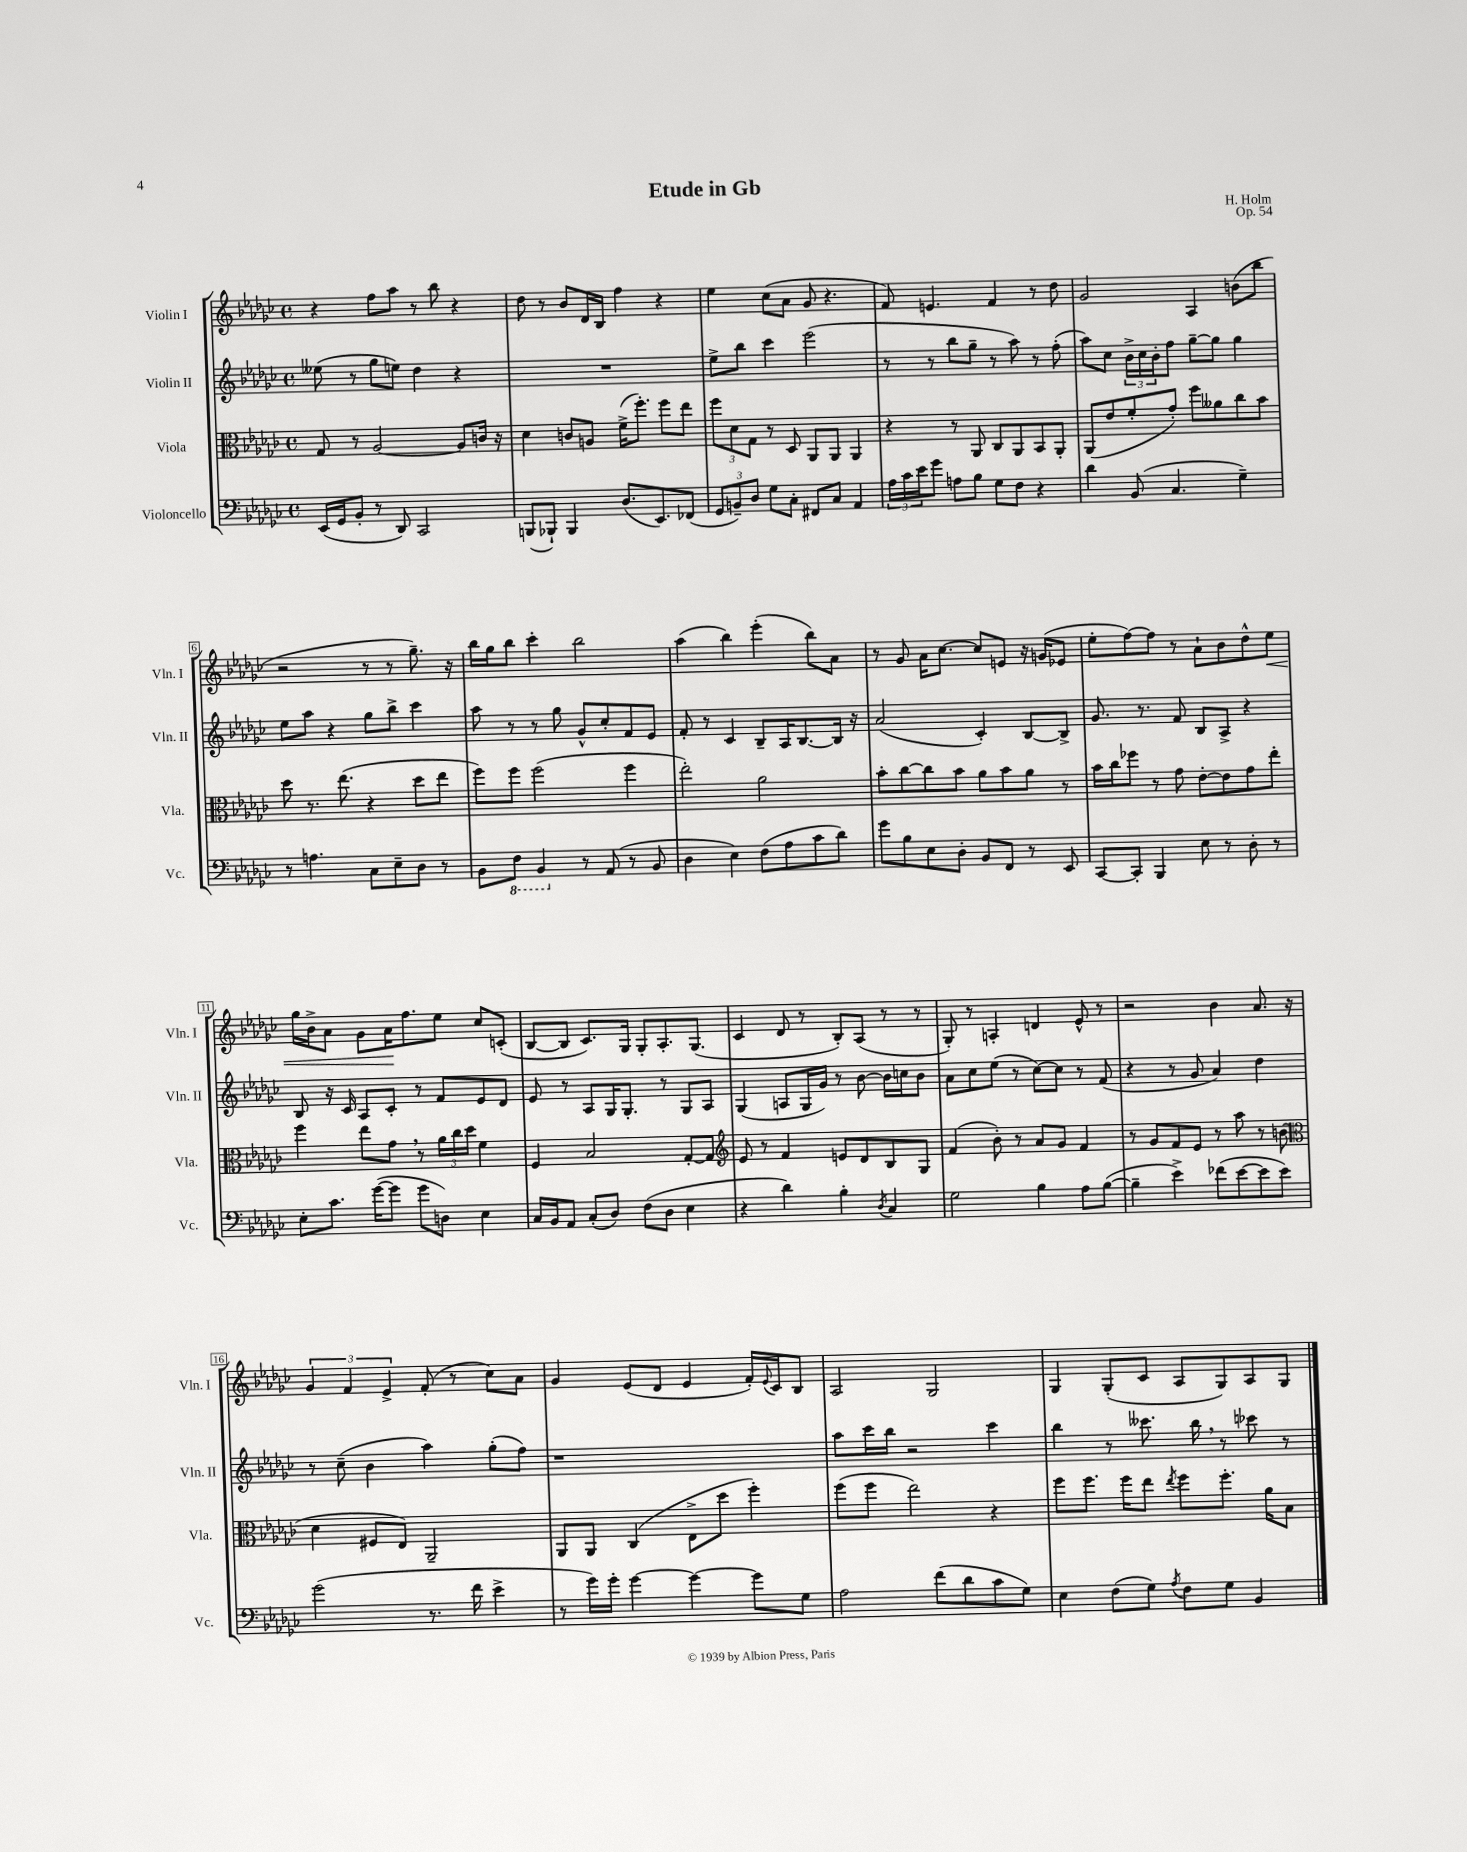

**kern	**kern	**kern	**kern
*staff4	*staff3	*staff2	*staff1
*clefF4	*clefC3	*clefG2	*clefG2
*k[b-e-a-d-g-c-]	*k[b-e-a-d-g-c-]	*k[b-e-a-d-g-c-]	*k[b-e-a-d-g-c-]
*M4/4	*M4/4	*M4/4	*M4/4
*met(c)	*met(c)	*met(c)	*met(c)
(16EE-	8G-	(8ee--	4r
16GG-	.	.	.
8BB-'	8r	8r	.
8r	[2A-	8gg-	8ff
8DD-)	.	8ee)	8aa-
2CC-	.	4dd-	8r
.	.	.	8bb-
.	8A-]	4r	4r
.	16c	.	.
.	16r	.	.
=	=	=	=
(8BBB	4d-	1r	8dd-
8BBB-`)	.	.	8r
4BBB-	8c	.	8b-
.	8A	.	16d-
.	.	.	16B-
(8.D-	(16f^	.	4ff
.	8.ff')	.	.
8.EE-)	.	.	.
.	8ff	.	4r
(8FF-	8ee-	.	.
=	=	=	=
12GG-	12ff	8ee-^	4ee-
12BB~)	12d-	.	.
.	.	8bb-	.
12D-	12G-	.	.
8G-	8r	4ccc-	(8cc-
8C-'	8D-	.	8a-
8FF#	8AA-	(2eee-	8g-
8C-	8AA-	.	4.r
4AA-	4AA-	.	.
=	=	=	=
24A-	4r	8r	8f)
24c-	.	.	.
24e-	.	.	.
8g-	.	8r	4.e
8A	8r	8bb-	.
8B-	8AA-	8gg-~	.
8G-	8C-	8r	4f
8F	8AA-	8aa-)	.
4r	8BB-	8r	8r
.	8AA-'	(8ff'	8dd-
=	=	=	=
4d-	(8AA-	8aa-)	2g-
.	8e-	8cc-	.
(8BB-	8f'	24b-^	.
.	.	24cc-	.
.	.	24b-'	.
4.C-	8g-')	8ff	.
.	8ff	[8gg-~	4A-
.	8a--	8gg-]	.
4G-~)	8cc-	4gg-	(8b
.	8b-	.	8bb-
=	=	=	=
8r	8dd-	8ee-	2r
4.A	8.r	8aa-	.
.	.	4r	.
.	(8.ee-	.	.
8C-	4r	8gg-	8r
8E-~	.	8bb-^	8r
8D-	8dd-	4ccc-	8.gg-~)
8r	8ee-	.	.
.	.	.	16r
=	=	=	=
8BB-	8ff)	8aa-	16bb-
.	.	.	16gg-
8FF	8ff	8r	8bb-
4BBB-	(2ff	8r	4ccc-'
.	.	8gg-	.
8r	.	8g-^^	2bb-
(8AA-	.	8cc-'	.
8r	4ff	8f	.
8BB-	.	8e-	.
=	=	=	=
4D-	2ee-')	8f'	(4aa-
.	.	8r	.
4E-)	.	4c-	4bb-)
(8F	2a-	8B-~	(4eee-'
8A-	.	16A-	.
.	.	[8.B-	.
8c-	.	.	8bb-)
8d-)	.	16B-]	8a-
.	.	16r	.
=	=	=	=
8g-	8b-'	(2a-	8r
8B-	[8cc-	.	8g-
8E-	8cc-]	.	16a-
.	.	.	[8.cc-
8D-'	8b-	.	.
8BB-	8a-	4c-')	8cc-]
8FF	8b-	.	8e
8r	8a-	[8B-	16r
.	.	.	(16g
8EE-	8r	8B-^]	8e-
=	=	=	=
[8CC-	16b-	8.g-	8ee-'
.	16cc-	.	.
8CC-']	8ff-	.	[8ff)
.	.	8.r	.
4BBB-	8r	.	8ff]
.	8g-	8f	8r
8E-	[8e-'	8B-	8a-`
8r	8e-]	8A-^	8b-
8D-'	8g-	4r	8dd-^^
8r	8ee-'	.	8ee-
=	=	=	=
8E-'	4ff	8B-	16gg-
.	.	.	16b-^
8.c-	.	16r	8a-
.	.	16c-	.
.	8ee-	8A-	8g-
([16g-	.	.	.
8g-]	8g-	8c-'	16a-
.	.	.	8.ff
8g-	8r	8r	.
8D)	24a-	8f	8ee-
.	24cc-	.	.
.	24dd-	.	.
4E-	4f	8e-	8cc-
.	.	8d-	(8c'
=	=	=	=
16C-	4F	8e-	[8B-
16BB-	.	.	.
8AA-	.	8r	8B-]
(8C-'	2B-	8A-	8.c-)
8D-)	.	16G-	.
.	.	8.G-'	16G-
(8F	.	.	8G-'
8D-	.	8r	8.A-'
4E-	[8G-'	8G-	.
.	.	.	(8.G-
.	8G-]	8A-	.
=	=	=	=
*	*clefG2	*	*
4r	8e-	(4G-	4c-
.	8r	.	.
4d-)	4f	8A	8d-
.	.	16G-	8r
.	.	16g-)	.
4B-'	8e	8r	8B-')
.	8d-	[8b-	(8A-
8qD-	.	.	.
4C-	8B-	16b-]	8r
.	.	16cc	.
.	8G-	8b-	8r
=	=	=	=
2G-	(4f	8a-	8G-')
.	.	8cc-	8r
.	8b-')	(8ee-	4A'
.	8r	8r	.
4B-	8a-	[8cc-)	4d
.	8g-	8cc-]	.
8A-	4f	8r	8e-^^
([8B-	.	(8f	8r
=	=	=	=
4B-~]	8r	4r	2r
.	8g-	.	.
4e-^)	8f	8r	.
.	8e-	8g-	.
(8f-	8r	4a-)	4b-
[8e-	8aa-	.	.
8e-]	8r	4dd-	8.a-
8e-)	(8b	.	.
.	.	.	16r
=	=	=	=
*	*clefC3	*	*
(2g-	4d-	8r	6g-
.	.	(8cc-~	.
.	.	.	6f
.	8F#	4b-	.
.	.	.	6e-^
.	8E-)	.	.
8.r	2AA-~	4aa-)	(8f'
.	.	.	8r
16f	.	.	.
4e-^	.	(8gg-'	8cc-)
.	.	8ff)	8a-
=	=	=	=
8r	8AA-	1r	4g-
16g-)	8AA-	.	.
16g-'	.	.	.
[4g-	(4C-	.	(8e-
.	.	.	8d-
4g-_	8E-^	.	4e-
.	8dd-	.	.
8g-]	4ff')	.	16f')
.	.	.	8qqe-
.	.	.	16c-
8G-	.	.	8B-
=	=	=	=
2A-	(8ff	8aa-	2A-
.	8ff	16ccc-	.
.	.	16bb-	.
.	2ee-)	2r	.
(8f	.	.	2G-
8d-	.	.	.
8c-	4r	4ccc-	.
8G-)	.	.	.
=	=	=	=
4E-	8ff	4bb-	4G-
.	8.ff	.	.
(8F	.	8r	(8G-'
.	16ff	.	.
8G-)	8ee-	8.ccc--	8c-
8qA-	8qee-	.	.
8F	8ff	.	8A-
.	.	16bb-	.
8G-	8.ff'	8r	8G-)
4BB-	.	8ccc-	8A-
.	16a-	.	.
.	8B-	8r	8G-
==	==	==	==
*-	*-	*-	*-
